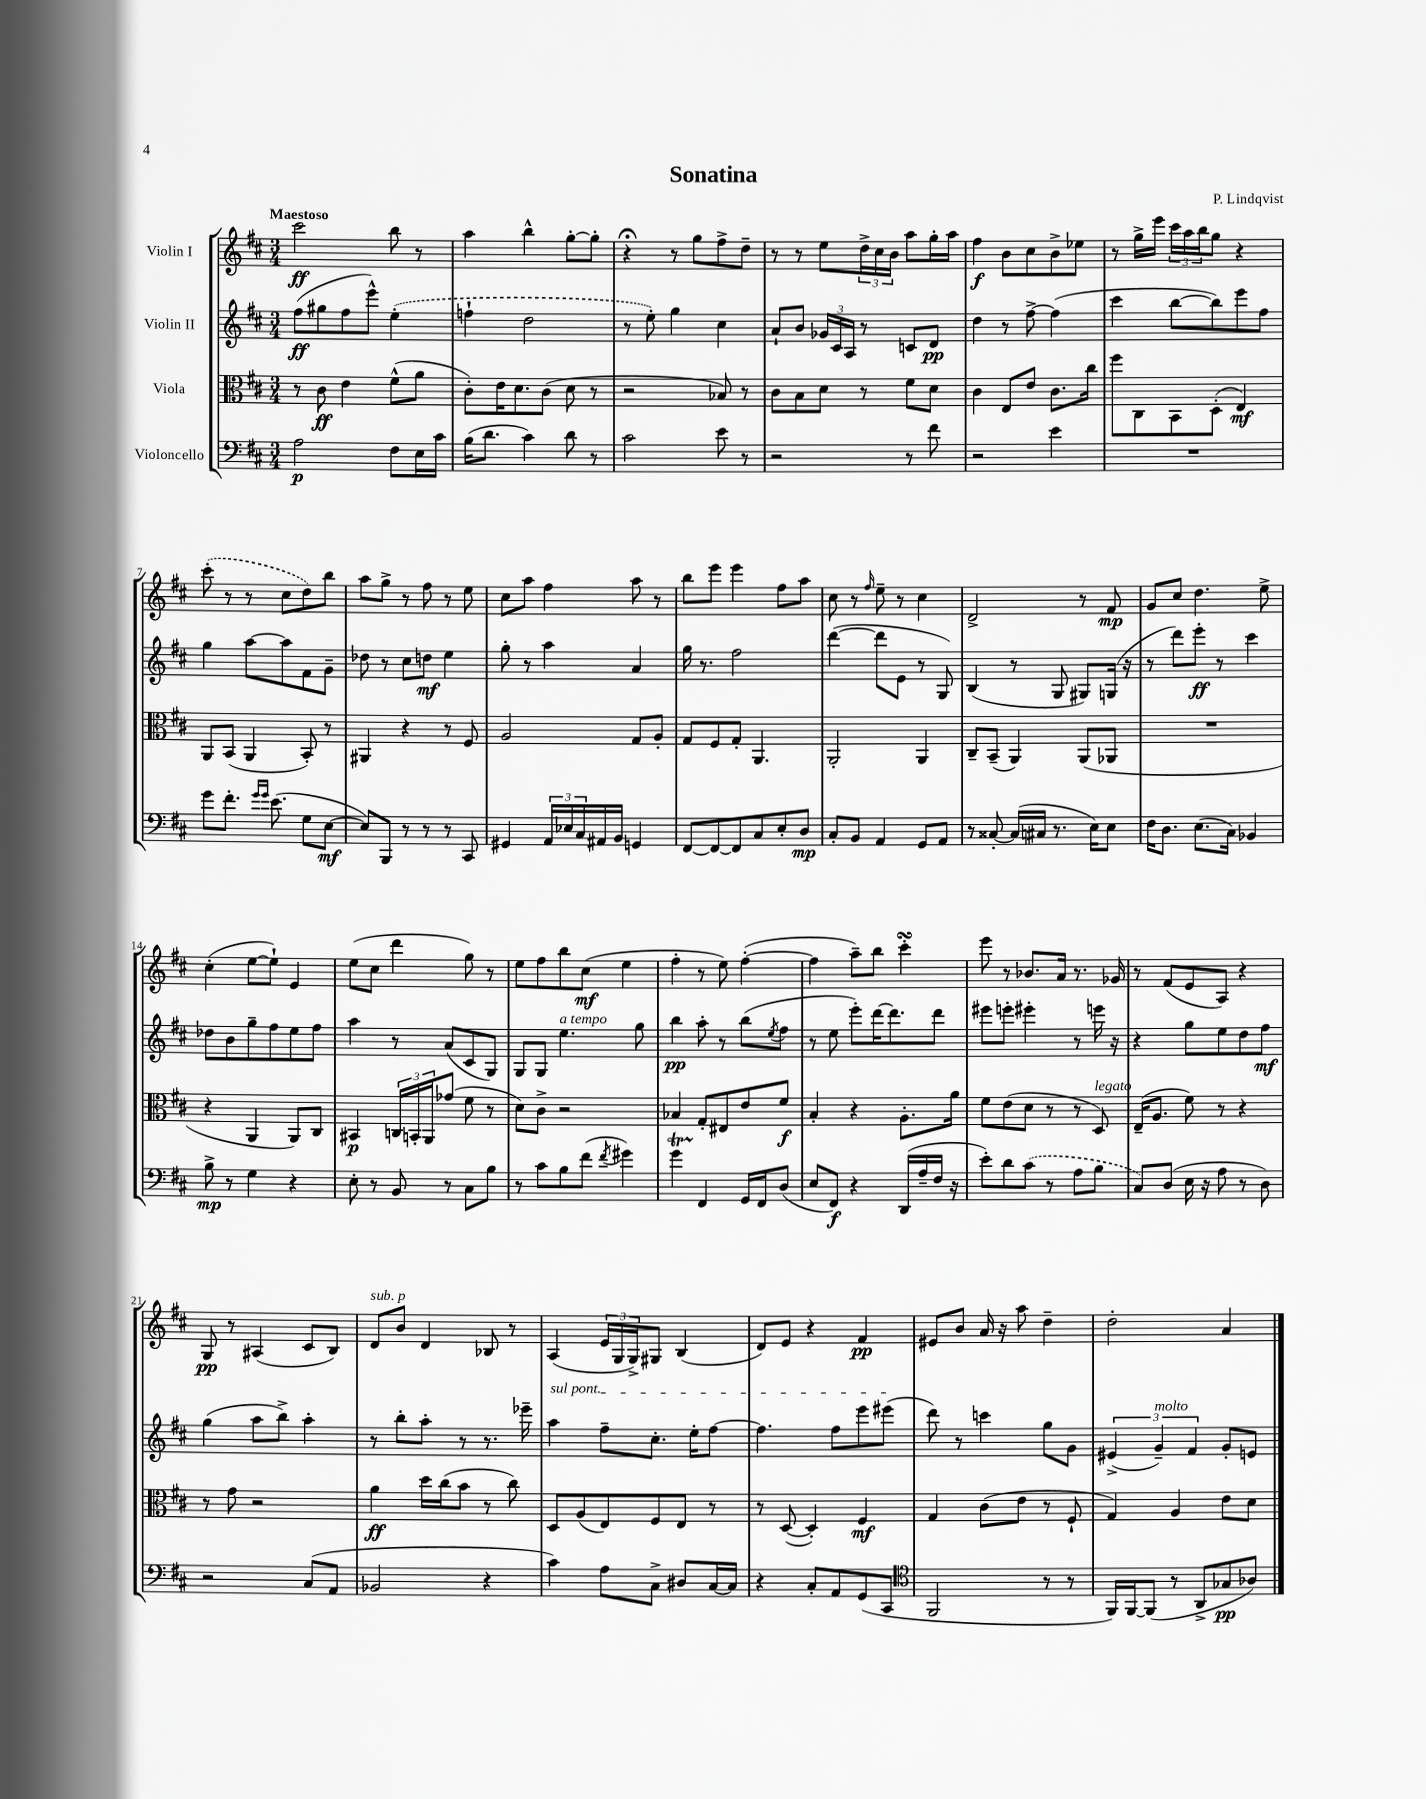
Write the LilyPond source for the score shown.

\header { title = "Sonatina" composer = "P. Lindqvist" }
<<
\new StaffGroup <<
\new Staff = "s0" \with { instrumentName = "Violin I" } {
    \clef treble \key d \major \numericTimeSignature \time 3/4 \tempo "Maestoso"
    cis'''2\ff b''8 r8 |
    a''4 b''4-^ g''8~-. g''8-. |
    r4\fermata r8 g''8 fis''8-> d''8-- |
    r8 r8 e''8 \tuplet 3/2 { d''16-> cis''16 b'16 } a''8 g''16-. a''16 |
    fis''4\f b'8 cis''8 b'8-> ees''8 |
    r8 g''16-> e'''16 \tuplet 3/2 { cis'''16 a''16 b''16 } g''8 r4 |
    \once \slurDashed cis'''8-.( r8 r8 cis''8 d''8) b''8 |
    a''8 g''8-> r8 fis''8 r8 e''8 |
    cis''8 a''8 fis''4 a''8 r8 |
    b''8 e'''8 e'''4 fis''8 a''8 |
    cis''8 r8 \grace { fis''16 } e''8-- r8 cis''4 |
    d'2-> r8 fis'8\mp |
    g'8 cis''8 d''4. e''8-> |
    cis''4-.( e''8~ e''8-!) e'4 |
    e''8( cis''8 d'''4 g''8) r8 |
    e''8 fis''8 b''8 cis''8\mf( e''4 |
    fis''4-. r8 e''8) fis''4~-.( |
    fis''4 a''8--) b''8 cis'''4-.\turn |
    e'''8 r8 bes'8. a'16 r8. ges'16 |
    r8 fis'8( e'8 a8) r4 |
    g8\pp r8 ais4( cis'8 b8) |
    d'8^\markup { \italic "sub. p" } b'8 d'4 bes8 r8 |
    a4( \tuplet 3/2 { e'16 g16 g16->) } gis8 b4( |
    d'8) e'8 r4 fis'4\pp |
    eis'8 b'8 a'16 r16 a''8 d''4-- |
    d''2-. a'4 \bar "|." |
}
\new Staff = "s1" \with { instrumentName = "Violin II" } {
    \clef treble \key d \major \numericTimeSignature \time 3/4
    fis''8\ff( gis''8 fis''8 e'''8-^) \once \slurDashed e''4-.( |
    f''4-! d''2 |
    r8 e''8-.) g''4 cis''4 |
    a'8-! b'8 \tuplet 3/2 { ges'16 cis'16 a16 } r8 c'8 d'8\pp |
    d''4 r8 fis''8~-> fis''4( |
    cis'''4 b''8~ b''8) e'''8 fis''8 |
    g''4 a''8~ a''8 fis'8 g'8-- |
    des''8 r8 cis''8 d''8\mf e''4 |
    g''8-. r8 a''4 a'4 |
    g''16 r8. fis''2 |
    d'''4~( d'''8 e'8 r8 g8) |
    b4( r8 g8 gis8) g16( r16 |
    r8 d'''8) e'''8-.\ff r8 cis'''4 |
    des''8 b'8 g''8-- fis''8 e''8 fis''8 |
    a''4 r8 a'8( cis'8 g8) |
    g8 g8 e''4.^\markup { \italic "a tempo" } g''8 |
    b''4\pp a''8-. r8 b''8( \acciaccatura { e''8 } fis''8 |
    r8 e''8 e'''8-.) d'''16~ d'''8. d'''8 |
    eis'''8 e'''8-. eis'''4-. r8 e'''16 r16 |
    r4 g''8 e''8 d''8 fis''8\mf |
    g''4( a''8 b''8->) a''4-. |
    r8 b''8-. a''8-. r8 r8. ees'''16-- |
    \once \override TextSpanner.bound-details.left.text = \markup { \italic "sul pont." } a''4\startTextSpan fis''8-- cis''8.-. e''16-. fis''8~ |
    fis''4. fis''8 e'''8 eis'''8\stopTextSpan( |
    d'''8) r8 c'''4 g''8 g'8 |
    \tuplet 3/2 { eis'4->( g'4--^\markup { \italic "molto" }) fis'4 } g'8-. e'8 \bar "|." |
}
\new Staff = "s2" \with { instrumentName = "Viola" } {
    \clef alto \key d \major \numericTimeSignature \time 3/4
    r8 cis'8\ff e'4 fis'8-^( a'8 |
    cis'8-.) e'16 d'8. cis'8( d'8 r8 |
    r2 bes8) r8 |
    cis'8 b8 d'8 r8 fis'8 d'8 |
    cis'4 e8 e'8 cis'8. cis''16 |
    fis''8 cis8 b,8 d8-.( e4\mf) |
    a,8 b,8( a,4 b,8-.) r8 |
    ais,4 r4 r8 fis8 |
    a2 g8 a8-. |
    g8 fis8 g8-. a,4. |
    a,2-. a,4 |
    cis8-- b,8--( a,4) a,8( aes,8 |
    R2. |
    r4 a,4 a,8) cis8 |
    bis,4\p \tuplet 3/2 { c16 b,16-. a,16 } ges'8( fis'8 r8 |
    d'8) cis'8-> r2 |
    bes4 g8-. eis8 e'8 fis'8\f |
    b4-. r4 a8.-. a'16 |
    fis'8 e'8( d'8 r8 r8 d8^\markup { \italic "legato" }) |
    e16--( a8. fis'8) r8 r4 |
    r8 g'8 r2 |
    a'4\ff d''16 cis''16( b'8 r8 cis''8) |
    d8 a8( e8) fis8 e8 r8 |
    r8 d8~( d4-.) fis4\mf |
    g4 cis'8( e'8 r8 fis8-! |
    g4) a4 e'8 d'8 \bar "|." |
}
\new Staff = "s3" \with { instrumentName = "Violoncello" } {
    \clef bass \key d \major \numericTimeSignature \time 3/4
    a2\p fis8 e16 cis'16 |
    b16( d'8. cis'4) d'8 r8 |
    cis'2 e'8 r8 |
    r2 r8 fis'8 |
    r2 e'4 |
    R2. |
    g'8 fis'8.-. \grace { g'16 g'16 } e'8.( g8 e8~\mf |
    e8) b,,8 r8 r8 r8 cis,8 |
    gis,4 \tuplet 3/2 { a,16 ees16 cis16 } ais,16 b,16 g,4 |
    fis,8~ fis,8~ fis,8 cis8 e8-. d8\mp |
    cis8-. b,8 a,4 g,8 a,8 |
    r8 cisis8~-. cisis16( cis16 r8. e16) e8 |
    fis16 d8. e8.( cis16) bes,4 |
    b8->\mp r8 g4 r4 |
    e8-. r8 b,8 r8 cis8 b8 |
    r8 cis'8 b8 fis'8( \acciaccatura { fis'8 } gis'4) |
    g'4\startTrillSpan fis,4\stopTrillSpan g,16 fis,16 d8( |
    e8 fis,8\f) r4 d,16( a16-- fis16 r16 |
    e'8-.) d'8 \once \slurDashed cis'8( r8 a8 b8 |
    cis8) d8( e16 r16 a8 r8 d8) |
    r2 cis8( a,8 |
    bes,2 r4 |
    cis'4) a8 cis8-> dis8 cis16~ cis16 |
    r4 cis8-. a,8 g,8( cis,8 |
    \clef tenor fis,2 r8 r8 |
    fis,16) fis,16~ fis,8( r8 a,8-> ges8\pp aes8) \bar "|." |
}
>>
>>
